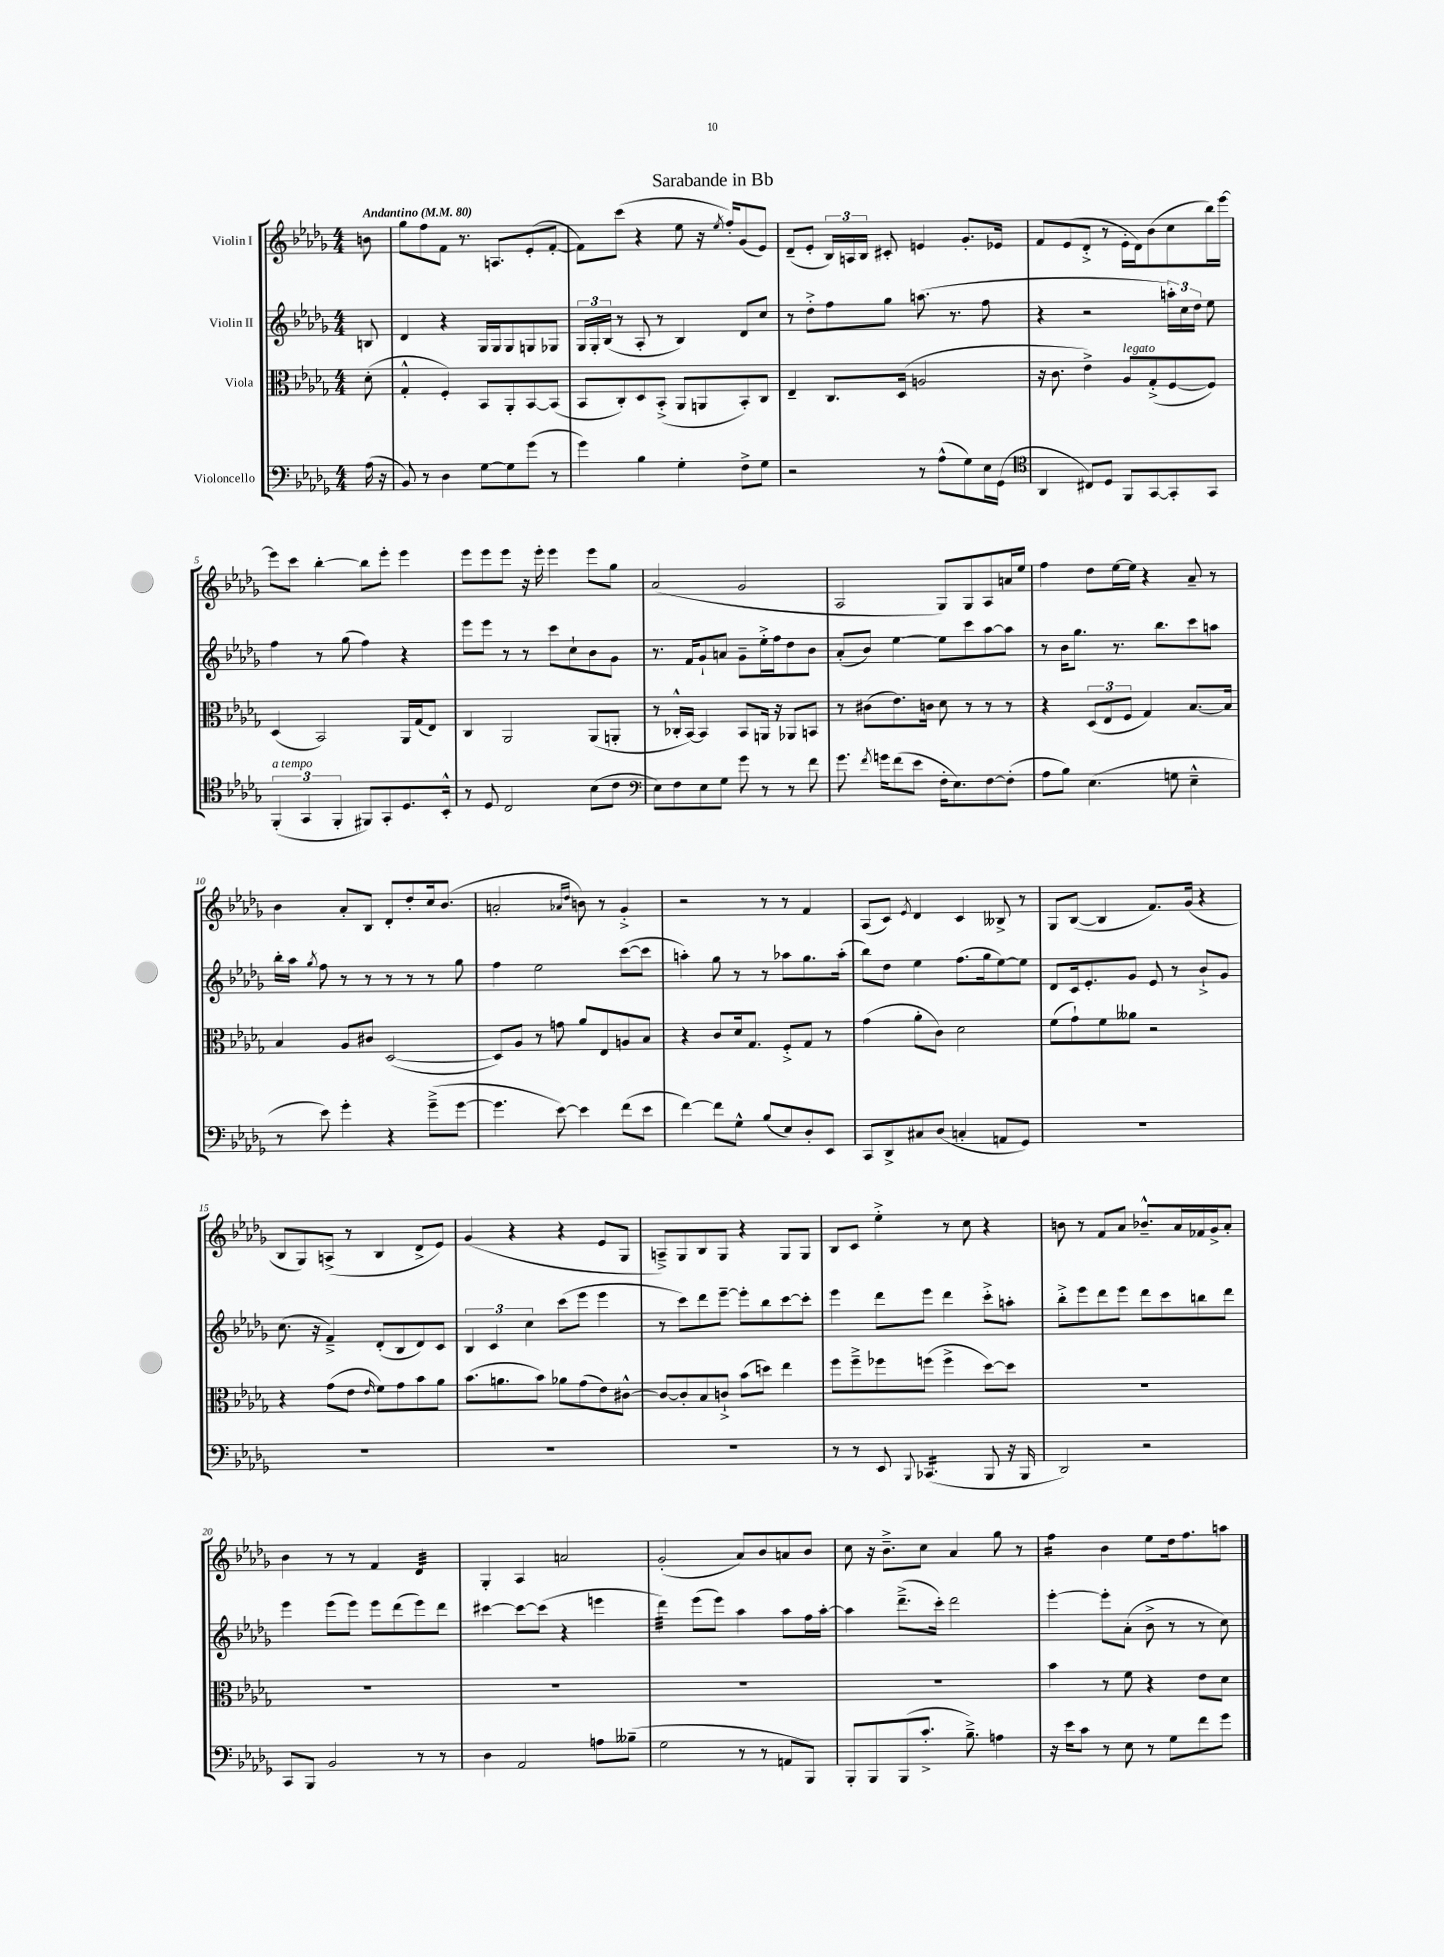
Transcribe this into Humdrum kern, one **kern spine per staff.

**kern	**kern	**kern	**kern
*staff4	*staff3	*staff2	*staff1
*clefF4	*clefC3	*clefG2	*clefG2
*k[b-e-a-d-g-]	*k[b-e-a-d-g-]	*k[b-e-a-d-g-]	*k[b-e-a-d-g-]
*M4/4	*M4/4	*M4/4	*M4/4
*MM80	*MM80	*MM80	*MM80
(16A-\	(8d-'\	8B/	8b\
16r	.	.	.
=	=	=	=
8BB-/)	4G-'^^/	4d-/	8gg-\L
8r	.	.	8ff\
4D-\	4F'/)	4r	8f\J
.	.	.	8.r
[8G-\L	8BB-/L	16G-/LL	.
.	.	16G-/J	8.A/L
8G-\]	8AA-'/	8G-/	.
(8g-\J	[8BB-/	8G/	(8e-'/
8r	(8BB-/]J	8G-/J	[8f'/J
=	=	=	=
4g-\)	8BB-/L	24G-/LL	8f\]L)
.	.	24G-'/	.
.	.	(24B-/JJ	.
.	8C'/)	8r	(8ccc\J
4B-\	8D-/	8A-'/	4r
.	(8BB-'^/J	8r	.
4G-'\	8AA-/L	4B-/)	8ee-\
.	8AA/	.	16r
.	.	.	8qee-/
.	.	.	16ff'/LK)
8F^\L	8BB-'/)	8d-/L	(8g-/
8G-\J	8C/J	8cc/J	8e-/J)
=	=	=	=
2r	4E-~/	8r	(8d-~/L
.	.	8dd-'^\L	8e-'/J
.	8.C/L	8ff\	24B-/LL)
.	.	.	24A/
.	.	.	24B-/JJ
.	.	8gg-\J	8c#'/
.	(16D-/Jk	.	.
8r	2A/	(8.aa\	4e/
(8A-^^\L	.	.	.
.	.	8.r	.
8G-\)	.	.	8.g-'/L
16E-\L	.	8ff\	.
(16GG-\JJ	.	.	16e-/Jk
=	=	=	=
*clefC4	*	*	*
4AA-/	16r	4r	8f/L
.	8.c\	.	.
.	.	.	(8e-/
8C#/L)	4e-^\)	2r	8d-'^/J
8D-/J	.	.	8r
8FF/L	8A-/L	.	16e-'\LL
.	.	.	16d-\J)
[8GG-/	(8G-'^/	.	(8b-\
8GG-'/]	[8F/	24aa'\LL)	8cc\
.	.	24cc\	.
.	.	24dd-\JJ	.
8GG-/J	8F/]J)	8ee-\	16bb-\L)
.	.	.	[16eee-\JJ
=	=	=	=
(6FF'/	(4D-/	4ff\	8eee-\]L
.	.	.	8ccc\J
6GG-/	.	.	.
.	2BB-/)	8r	[4bb-'\
6FF'/	.	.	.
.	.	(8gg-\	.
8FF#/L)	.	4ff\)	8bb-\]L
8GG-'/	.	.	8eee-'\J
8.D-/	16AA-/LL	4r	4eee-\
.	(16G-/J	.	.
.	8E-/J)	.	.
16BB-'^^/Jk	.	.	.
=	=	=	=
8r	4C/	8eee-\L	8eee-\L
8D-/	.	8eee-\J	8eee-\
2C/	2AA-/	8r	8eee-\J
.	.	8r	16r
.	.	.	16eee-'\
.	.	8ccc\L	4eee-\
.	.	8cc`\	.
(8B-\L	(8AA-/L	8b-\	8eee-\L
8c\J	8AA'/J	8g-\J	8gg-\J
=	=	=	=
*clefF4	*	*	*
8E-\L)	8r	8.r	(2a-/
8F\	16C-'^^/LL	.	.
.	[16BB-/JJ)	16f/LK	.
8E-\	4BB-/]	8g-`/	.
8G-\J	.	8a/J	.
8g-\	8BB-/L	8g-~\L	2g-/
8r	16AA/Jk	16ee-'^\L	.
.	16r	16ff\J	.
8r	8AA-/L	8dd-\	.
8f\	8BB/J	8b-\J	.
=	=	=	=
8.g-\	8r	(8a-'/L	2A-/
.	(8c#\L	8b-/J)	.
8qf/	.	.	.
16g\LK	.	.	.
(8f\	8.e-\)	[4ee-\	.
8e-\J	.	.	.
.	16c\Jk	.	.
16F'\LK	8d-\	8ee-\]L	8G-/L)
8.E-\)	.	.	.
.	8r	8ccc\	8G-/
[8F\	8r	[8aa-\	8A-/
(8F'\]J	8r	8aa-\]J	16a/L
.	.	.	16ee-/JJ
=	=	=	=
8A-\L	4r	8r	4ff\
8B-\J)	.	16b-\LK	.
.	.	8.gg-\J	.
(4.E-\	(12D-/L	.	8dd-\L
.	12E-/	.	.
.	.	8.r	[16ee-\L
.	12F/J	.	.
.	.	.	16ee-\]JJ
.	4G-/)	.	4r
.	.	8.bb-\L	.
8G\	.	.	.
4E-~^^\	[8.B-/L	8ccc\	8a-~/
.	.	8aa\J	8r
.	16B-/]Jk	.	.
=	=	=	=
8r	4B-/	16bb-'\LL	4b-\
.	.	16aa-\JJ	.
.	.	8qgg-/	.
8e-\)	.	8ff\	.
4g-'\	8A-/L	8r	8a-'/L
.	8c#/J	8r	8B-/J
4r	([2D-/	8r	8d-'/L
.	.	8r	8dd-'/
(8g-~^\L	.	8r	16cc/k
.	.	.	(8.b-/J
[8g-\J	.	8gg-\	.
=	=	=	=
4.g-\]	8D-/]L)	4ff\	2a'/
.	8A-/J	.	.
.	8r	2ee-\	.
[8e-\)	8g\	.	.
.	.	.	16qqa-/LL
.	.	.	16qqdd-/JJ
4e-\]	8a-/L	.	8b\)
.	8E-/	.	8r
(8f\L	8A/	([8ccc\L	4g-'^/
8e-\J	8B-/J	8ccc\]J	.
=	=	=	=
[4f\)	4r	4aa'\)	2r
8f\]L	8c/L	8gg-\	.
8G-^^\J	16d-/k	8r	.
.	8.G-/J	.	.
(8B-/L	.	8r	8r
8E-/)	8F'^/L	8aa-\L	8r
8D-'/	8G-/J	8.gg-\	4f/
8EE-/J	8r	.	.
.	.	(16aa-'\Jk	.
=	=	=	=
8CC/L	(4g-\	8bb-\L)	(8A-/L
8DD-^/	.	8dd-\J	8c/J)
.	.	.	8qe-/
8C#/	8a-'\L	4ee-\	4d-/
(8D-/J	8c\J)	.	.
4C'/	2d-\	(8.ff\L	4c/
.	.	16gg-\k	.
8AA/L	.	[8ee-\)	8B--^/
8GG-/J)	.	8ee-\]J	8r
=	=	=	=
1r	(8f\L	8d-/L	8G-/L
.	8g-`\)	16c/k	([8B-/J
.	.	8.e-'/	.
.	8f\	.	4B-/]
.	8a--\J	8g-/J	.
.	2r	8e-/	8.f/L)
.	.	8r	.
.	.	.	(16g-/Jk
.	.	8b-`^/L	4r
.	.	8g-/J	.
=	=	=	=
1r	4r	(8.cc\	8B-/L
.	.	.	8G-/)
.	.	16r	.
.	(8g-\L	4f~^/)	(8A^/J
.	8e-\J	.	8r
.	16qqe-/	.	.
.	8f\L)	(8d-'/L	4B-/
.	8g-\	8B-/	.
.	8b-\	8d-/)	8d-^/L
.	8a-\J	8c/J	8e-/J)
=	=	=	=
1r	(8.b-\L	6B-/	(4g-/
.	.	6c/	.
.	8.a\	.	.
.	.	.	4r
.	.	6cc\	.
.	8b-\J)	.	.
.	8a-\L	(8ccc\L	4r
.	(8g-\	8eee-\J	.
.	8e-\)	4eee-\	8e-/L
.	[8c#^^\J	.	8G-/J
=	=	=	=
1r	8c#/_L	8r	8A~^/L)
.	8c#'/]	8ccc\L)	8G-/
.	8B-/	8ddd-\	8B-/
.	8c`^/J	[8eee-~\J	8G-/J
.	(8b-\L	8eee-'\]L	4r
.	8dd\J)	8bb-\	.
.	4ee-\	[8ccc\	8G-/L
.	.	8ccc'\]J	8G-/J
=	=	=	=
8r	8ff\L	4eee-\	8B-/L
8r	8ff~^\	.	8c/J
8EE-/	8ff-\	8ddd-\L	4ee-'^\
8qqBBB-/	.	.	.
(4.CC-/	(8ff\J	8eee-\J	.
.	4ff^\	4ddd-\	8r
.	.	.	8cc\
8BBB-/	[8dd-\L)	8ccc'^\L	4r
16r	8dd-\]J	8aa'\J	.
16BBB-/	.	.	.
=	=	=	=
2DD-/)	1r	8bb-'^\L	8b\
.	.	8eee-\	8r
.	.	8ddd-\	8f/L
.	.	8eee-\J	8a-/J
2r	.	8ddd-\L	8.b-~^^/L
.	.	8ccc\	.
.	.	.	16a-/L
.	.	8bb\	16f-/
.	.	.	16g-^/J
.	.	8ddd-\J	8a-'/J
=	=	=	=
8CC/L	1r	4eee-\	4b-\
8BBB-/J	.	.	.
2BB-/	.	(8eee-\L	8r
.	.	8eee-\J)	8r
.	.	8eee-\L	4f/
.	.	(8ddd-\	.
8r	.	8eee-\)	4d-/
8r	.	8ddd-\J	.
=	=	=	=
4D-\	1r	[4ccc#\	4G-'/
2AA-/	.	8ccc#\_L	4A-/
.	.	(8ccc#\]J	.
.	.	4r	2a/
8A\L	.	4eee\	.
(8B--~\J	.	.	.
=	=	=	=
2G-\	1r	4ddd-\)	(2g-'/
.	.	(8eee-\L	.
.	.	8eee-\J)	.
8r	.	4aa-\	8a-/L)
8r	.	.	8b-/
8AA/L	.	8aa-\L	8a/
8BBB-/J)	.	16ff\L	8b-/J
.	.	[16aa-'\JJ	.
=	=	=	=
8BBB-'/L	1r	4aa-\]	8cc\
8BBB-/	.	.	16r
.	.	.	8.b-~^\L
(8BBB-/	.	(8.ddd-~^\L	.
8.c'^/J	.	.	8cc\J
.	.	16ccc'\Jk)	.
.	.	2ddd-\	4a-/
8.B-~^\)	.	.	.
4A\	.	.	8gg-\
.	.	.	8r
=	=	=	=
16r	4b-\	[4eee-'\	4ff\
16e-\LK	.	.	.
8c\J	.	.	.
8r	8r	8eee-'\]L	4b-\
8E-\	8f\	(8a-'\J	.
8r	4r	8b-^\	8ee-\L
8G-\L	.	8r	16dd-\k
.	.	.	8.ff\
8f\	8e-\L	8r	.
8g-\J	8d-\J	8cc\)	8aa\J
==	==	==	==
*-	*-	*-	*-
